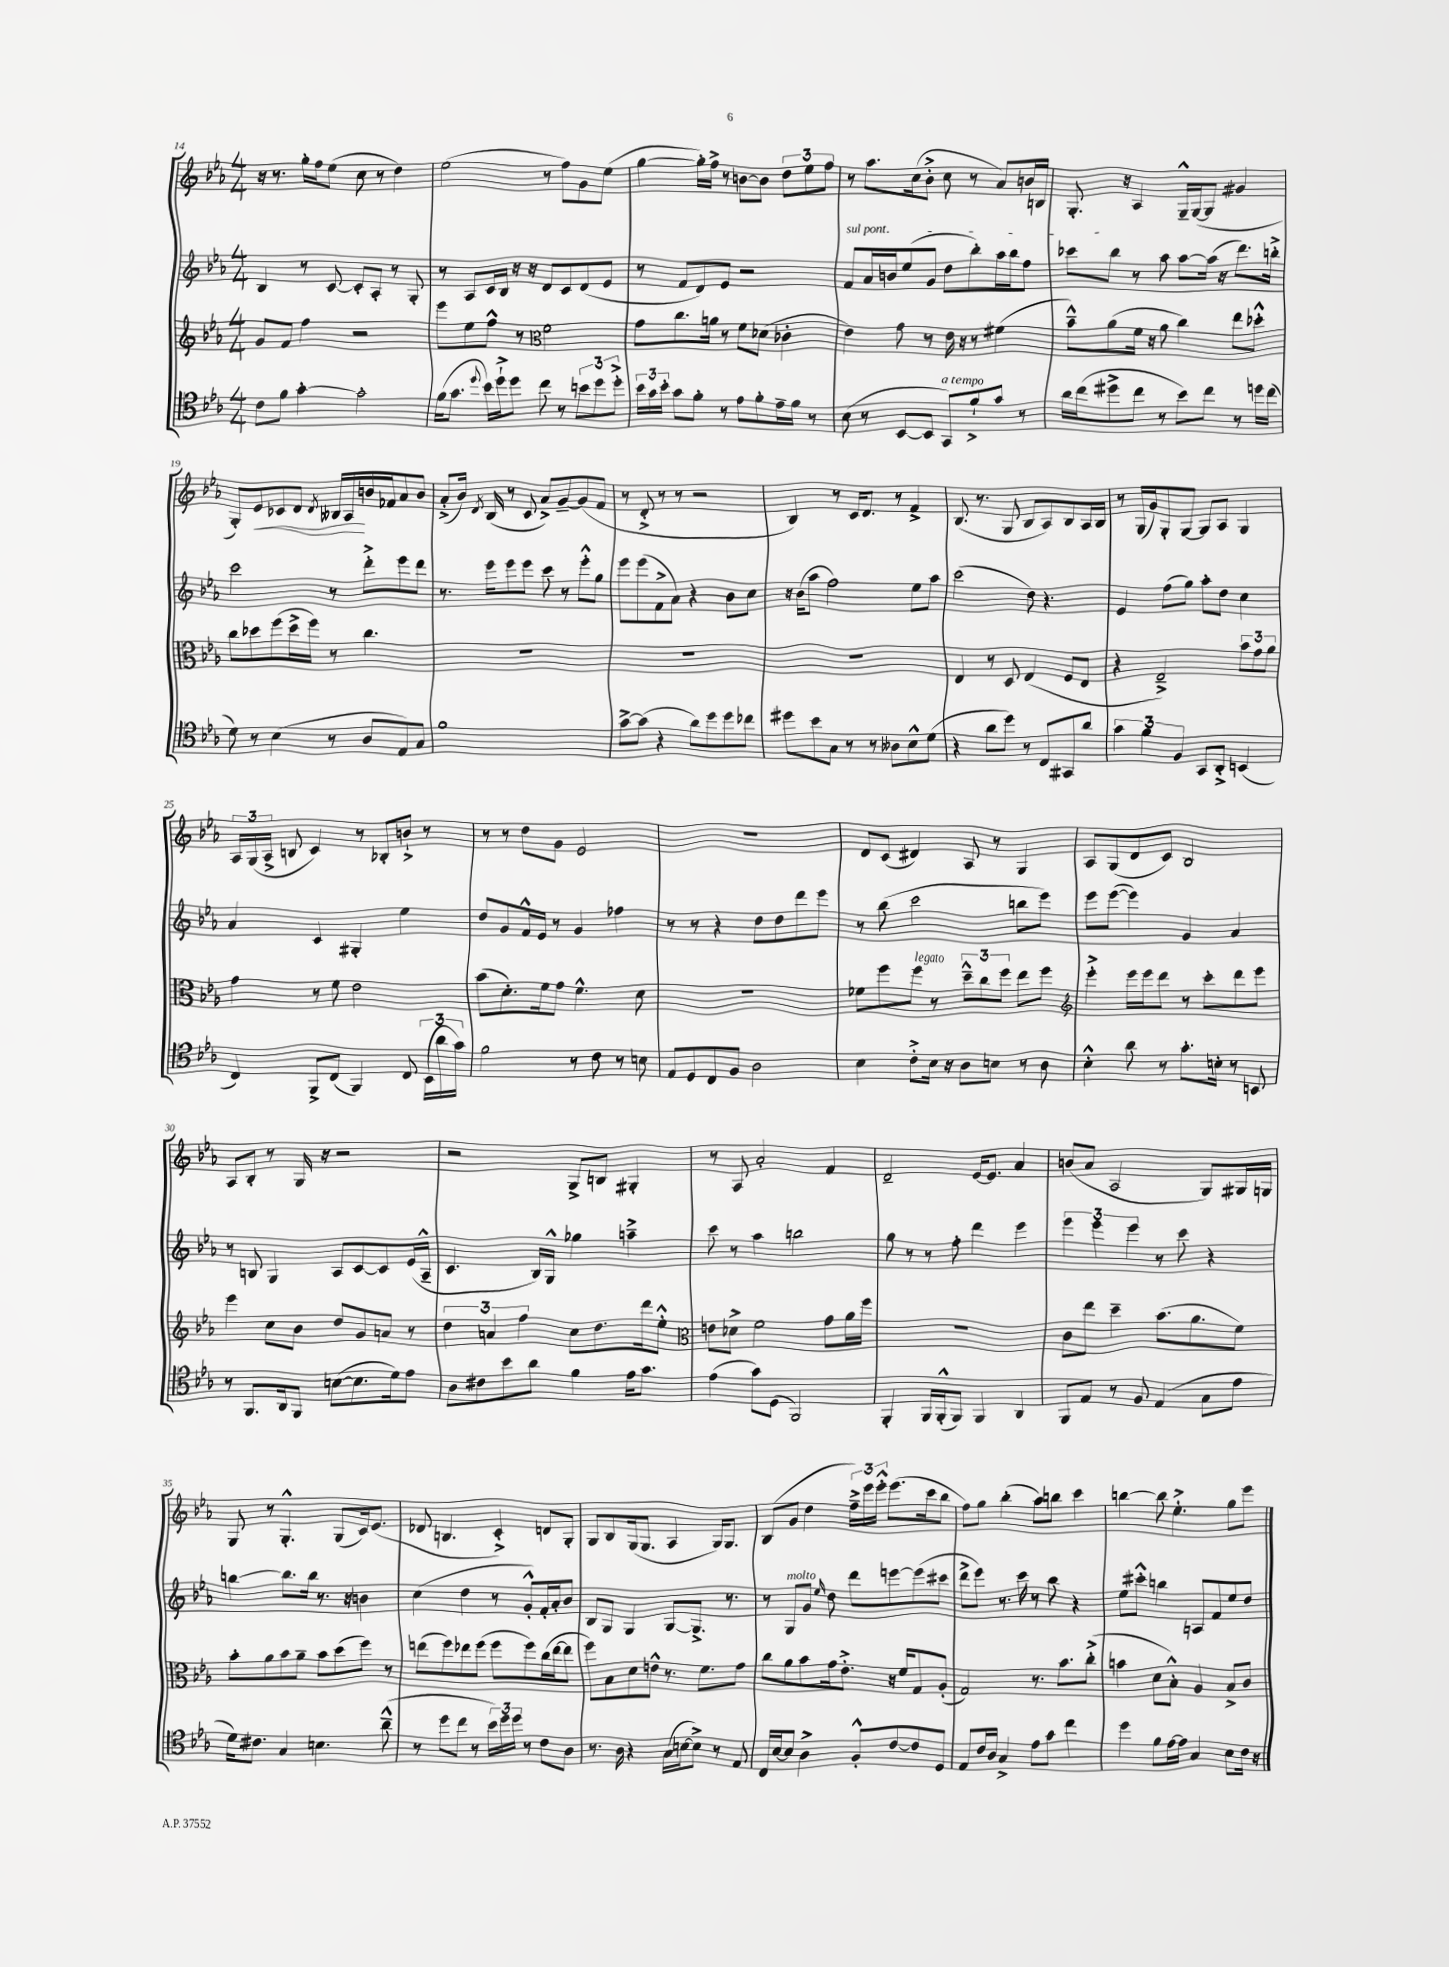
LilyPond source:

<<
\new StaffGroup <<
\new Staff = "s0" {
    \clef treble \key ees \major \numericTimeSignature \time 4/4
    \autoBeamOff r16 r8. g''16[-. f''16 ees''8]( c''8 r8 d''4) |
    ees''2( r8 f''8[) g'8 ees''8]( |
    g''4~ g''16[-.) f''16]-> r8 b'8[~ b'8] \tuplet 3/2 { d''8[ ees''8 f''8] } |
    r8 aes''8.[ c''16( bes'8]-.-> c''8 r8 aes'8[) b'16 b16] |
    g8.-. r16 aes4 g16[---^ g16~( g8] gis'4 |
    g8[-.) ees'8\< ces'8 d'8] \acciaccatura { d'8 } beses16[ aes16\! b'16 fes'16 aes'8 b'8] |
    aes'8[-.->( bes'16]) \acciaccatura { d'8 } bes16( r8 c'8 aes'8[->) g'8~-- g'8( f'8] |
    r8 d'8-.-> r8 r8 r2 |
    bes4) r8 c'16[ d'8.] r8 f'4-> |
    bes8.( r8. g8 bes8[ aes8) bes8 aes16 bes16] |
    r8 g16[( g'16) g8-. g8]~ g8[ aes8] g4 |
    \tuplet 3/2 { aes16[ g16( aes16]-> } b8 c'4) r8 bes8[-. b'8]-!-> r8 |
    r8 r8 d''8[ g'8] ees'2 |
    r1 |
    d'8[ c'8]( dis'4) aes8 r8 g4 |
    aes8[ g8( d'8 c'8]) bes2 |
    aes8[ bes8]-. r8 g16 r16 r2 |
    r2 g8[-> b8] gis4-. |
    r8 aes8 aes'2-. f'4 |
    d'2-- ees'16[~ ees'8.] aes'4 |
    b'8[( aes'8] aes2 g8[) gis16 g16] |
    g8 r8 g4.-.-^ g8[( c'16) ees'8.]( |
    des'8 b4. c'4-.->) d'8[ g8]-. |
    g8[ bes8 g16( g8.] aes4 g16[) g8.] |
    bes8[( g'8] d''4 \tuplet 3/2 { f''16[--->) ees'''16 ees'''16]-.-^ } ees'''8.[( c'''16 bes''8] |
    f''8[) g''8] bes''4-.( aes''8[) b''8] c'''4 |
    b''4~ b''8 ees''4.-.-> g''8[ ees'''8] \bar "|." |
}
\new Staff = "s1" {
    \clef treble \key ees \major \numericTimeSignature \time 4/4
    \autoBeamOff bes4 r8 c'8~ c'8[-. aes8]-. r8 g8-. |
    r8 aes8[ c'16 bes16] r16 r16 d'8[ c'8 d'8( ees'8] |
    r8 f'8[ d'8) ees'8] r2 |
    \once \override TextSpanner.bound-details.left.text = \markup { \italic "sul pont." } f'8[\startTextSpan aes'16 b'16 ees''8( g'8] d''8[ bes''8-.) aes''16 bes''16 f''8] |
    ces'''8[ bes''8]\stopTextSpan r8 aes''8 aes''8[~ aes''16]( r16 d'''8.[) b''16]-.-> |
    c'''2 r8 d'''8[-.-> ees'''8 d'''8] |
    r8. ees'''16[ ees'''8 ees'''8] c'''8 r8 ees'''8[-.-^ g''8] |
    ees'''8[ ees'''8( f'8-> aes'8]) r4 bes'8[ c''8] |
    r16 bes'16[( aes''8] f''2) ees''8[ aes''8] |
    c'''2( d''8) r4. |
    ees'4 f''8[( g''8]) aes''8[-. d''8] c''4 |
    aes'4 c'4 gis4-. ees''4 |
    d''8[ g'8 f'16-^ ees'16] r8 g'4 fes''4 |
    r8 r8 r4 d''8[ d''8 d'''8 ees'''8] |
    r8 bes''8( c'''2 b''8[ ees'''8]) |
    ees'''8[ ees'''8]~( ees'''4) g'4 aes'4 |
    r8 b8 g4 aes8[ c'8~ c'8 ees'16( aes16]---^ |
    c'4. bes16[) g16]-^ ges''4 a''4---> |
    c'''8 r8 aes''4 b''2 |
    g''8 r8 r8 f''8-. d'''4 ees'''4 |
    \tuplet 3/2 { ees'''4 ees'''4 ees'''4 } r8 c'''8 r4 |
    b''4~ b''8.[ b''16] r8. r16 b'4 |
    c''4( d''4 r8 g'8[-.-^) f'16-. aes'16-. bes'8] |
    bes8[ g8] g4 g8[~ g8.]-> r8. |
    r8 g8[^\markup { \italic "molto" } g'8] \grace { ees''16 } d''8 d'''8[ e'''8~ e'''8( cis'''8] |
    d'''8[-> ees'''8]) r8. c'''16 r8 bes''8 r4 |
    ees''8[ cis'''8]-.-^ b''4 a8[ f'8 ees''8 d''8] \bar "|." |
}
\new Staff = "s2" {
    \clef treble \key ees \major \numericTimeSignature \time 4/4
    \autoBeamOff g'8[ f'8] f''4 r2 |
    ees'''8[ ees''8 f''8]-^ r8 \clef alto f'2 |
    g'8[ c''8. a'16] r8 f'8[ des'8]( ces'4-. |
    ees'4) g'8 r8 ees'16 r16 r8 fis'4( |
    bes'8[---^) aes'8( f'16] r16 aes'8 c''4) ees''8[ des''8]-.-^ |
    c''8[ des''8 f''8( des''16-> f''16]) r8 c''4. |
    R1 |
    R1 |
    R1 |
    ees4 r8 d8 ees4( f8[ ees8] |
    r4 ees2--->) \tuplet 3/2 { bes'8[ g'8 aes'8] } |
    g'4 r8 f'8 ees'2 |
    bes'8[( d'8.-.) f'16 g'8] f'4.-^ d'8 |
    R1 |
    fes'8[ f''8 f''8]^\markup { \italic "legato" } r8 \tuplet 3/2 { d''8[---^ c''8 f''8] } ees''8[ f''8] |
    \clef treble ees'''4-.-> ees'''16[ ees'''16 d'''8] r8 c'''8[-. d'''8 ees'''8] |
    ees'''4 c''8[ bes'8] d''8[ g'8 a'8] r8 |
    \tuplet 3/2 { d''4 a'4 f''4 } c''8[ d''8. d'''16 ees''8]-.-^ |
    \clef alto e'8[ des'8]-> f'2 g'8[ aes'16 f''16] |
    R1 |
    c'8[ ees''8] d''4-- bes'8.[( aes'8. f'8]) |
    bes'8[-. aes'8 bes'8 aes'8]-- bes'8[ d''8( f''8]) r8 |
    e''8[( f''8) ees''8 f''8]( f''8[ f''8) c''16( ees''16~ ees''8] |
    f''8[) bes8 d'8 e'8]-^ r8. f'8.[ g'8] |
    c''8[ aes'8 bes'8 g'16 ees'8.]-.-> r16 f'16[ g8 aes8]-.( |
    g2) r8. bes'8.[ c''8]-.->( |
    b'4 d'8[ bes8]-.-^) aes4 bes8[-> c'8] \bar "|." |
}
\new Staff = "s3" {
    \clef tenor \key ees \major \numericTimeSignature \time 4/4
    \autoBeamOff c'8[ f'8] g'4~-. g'2-. |
    f'16[( g'8.] \appoggiatura { d''8 } bes'16[) d''16-!-> d''8] c''8 r8 \tuplet 3/2 { b'8[ d''8 d''8]-.-> } |
    \tuplet 3/2 { bes'16[ g'16 bes'16]-. } g'8[ f'8]-. r8 ees'8[ f'8-. ees'16-- f'16] r8 |
    bes8( r8 bes,8[~ bes,8] g,8[^\markup { \italic "a tempo" }) f'8-!-> g'8] r8 |
    aes'16[ c''16( dis''8-> c''8] r8 bes'8[) c''8] r8 d''16[ c''16]( |
    d'8) r8 bes4( r8 aes8[ ees8) g8] |
    f'1 |
    g'8[~-> g'8]( r4 aes'8[) d''8 d''8 ces''8] |
    dis''8[ bes'8 g8] r8 r8 aeses8[ bes8-^ d'8]( |
    r4 aes'8[ d''8]) r8 c8[ gis,8 aes'8] |
    \tuplet 3/2 { g'4 f'4 f4 } g,8[ aes,8]-.-> b,4( |
    c4) f,8[-> c8]( f,4) c8 \tuplet 3/2 { bes,16[( aes'16 g'16]) } |
    f'2 r8 c'8 r8 b8 |
    ees8[ d8 c8 f8] aes2 |
    bes4 c'8[-.-> bes16] r16 aes8[ b8] r8 aes8 |
    bes4-.-^ aes'8 r8 g'8.[-. b16]-. r8 b,8 |
    r8 f,8.[ aes,16 f,8] b8[~( b8. d'16) ees'8] |
    aes8[ cis'8 bes'8 aes'8] f'4 ees'16[ g'8.] |
    ees'4( g'8[) d8]( f,2) |
    f,4-. f,16[ f,16-.-^( f,8]) f,4 aes,4 |
    f,8[ ees8] r8 f8 ees4( g8[ ees'8] |
    d'16[) cis'8.] g4 b4. aes'8---^( |
    r8 d''8[ c''8] r8 \tuplet 3/2 { bes'16[) d''16 d''16] } r8 c'8[ aes8] |
    r8. aes16 r4 g16[( b16~ b8]->) r8 ees8 |
    c16[ bes16~ bes8] aes4-> f8[-.-^ c'8~ c'8 d8] |
    ees8[ c'16 aes16] g4-> ees'8[ g'8] c''4 |
    d''4 f'8[ ees'16~ ees'16] g4 bes8[ c'16] r16 \bar "|." |
}
>>
>>
\layout { \context { \Score currentBarNumber = #14 } }
